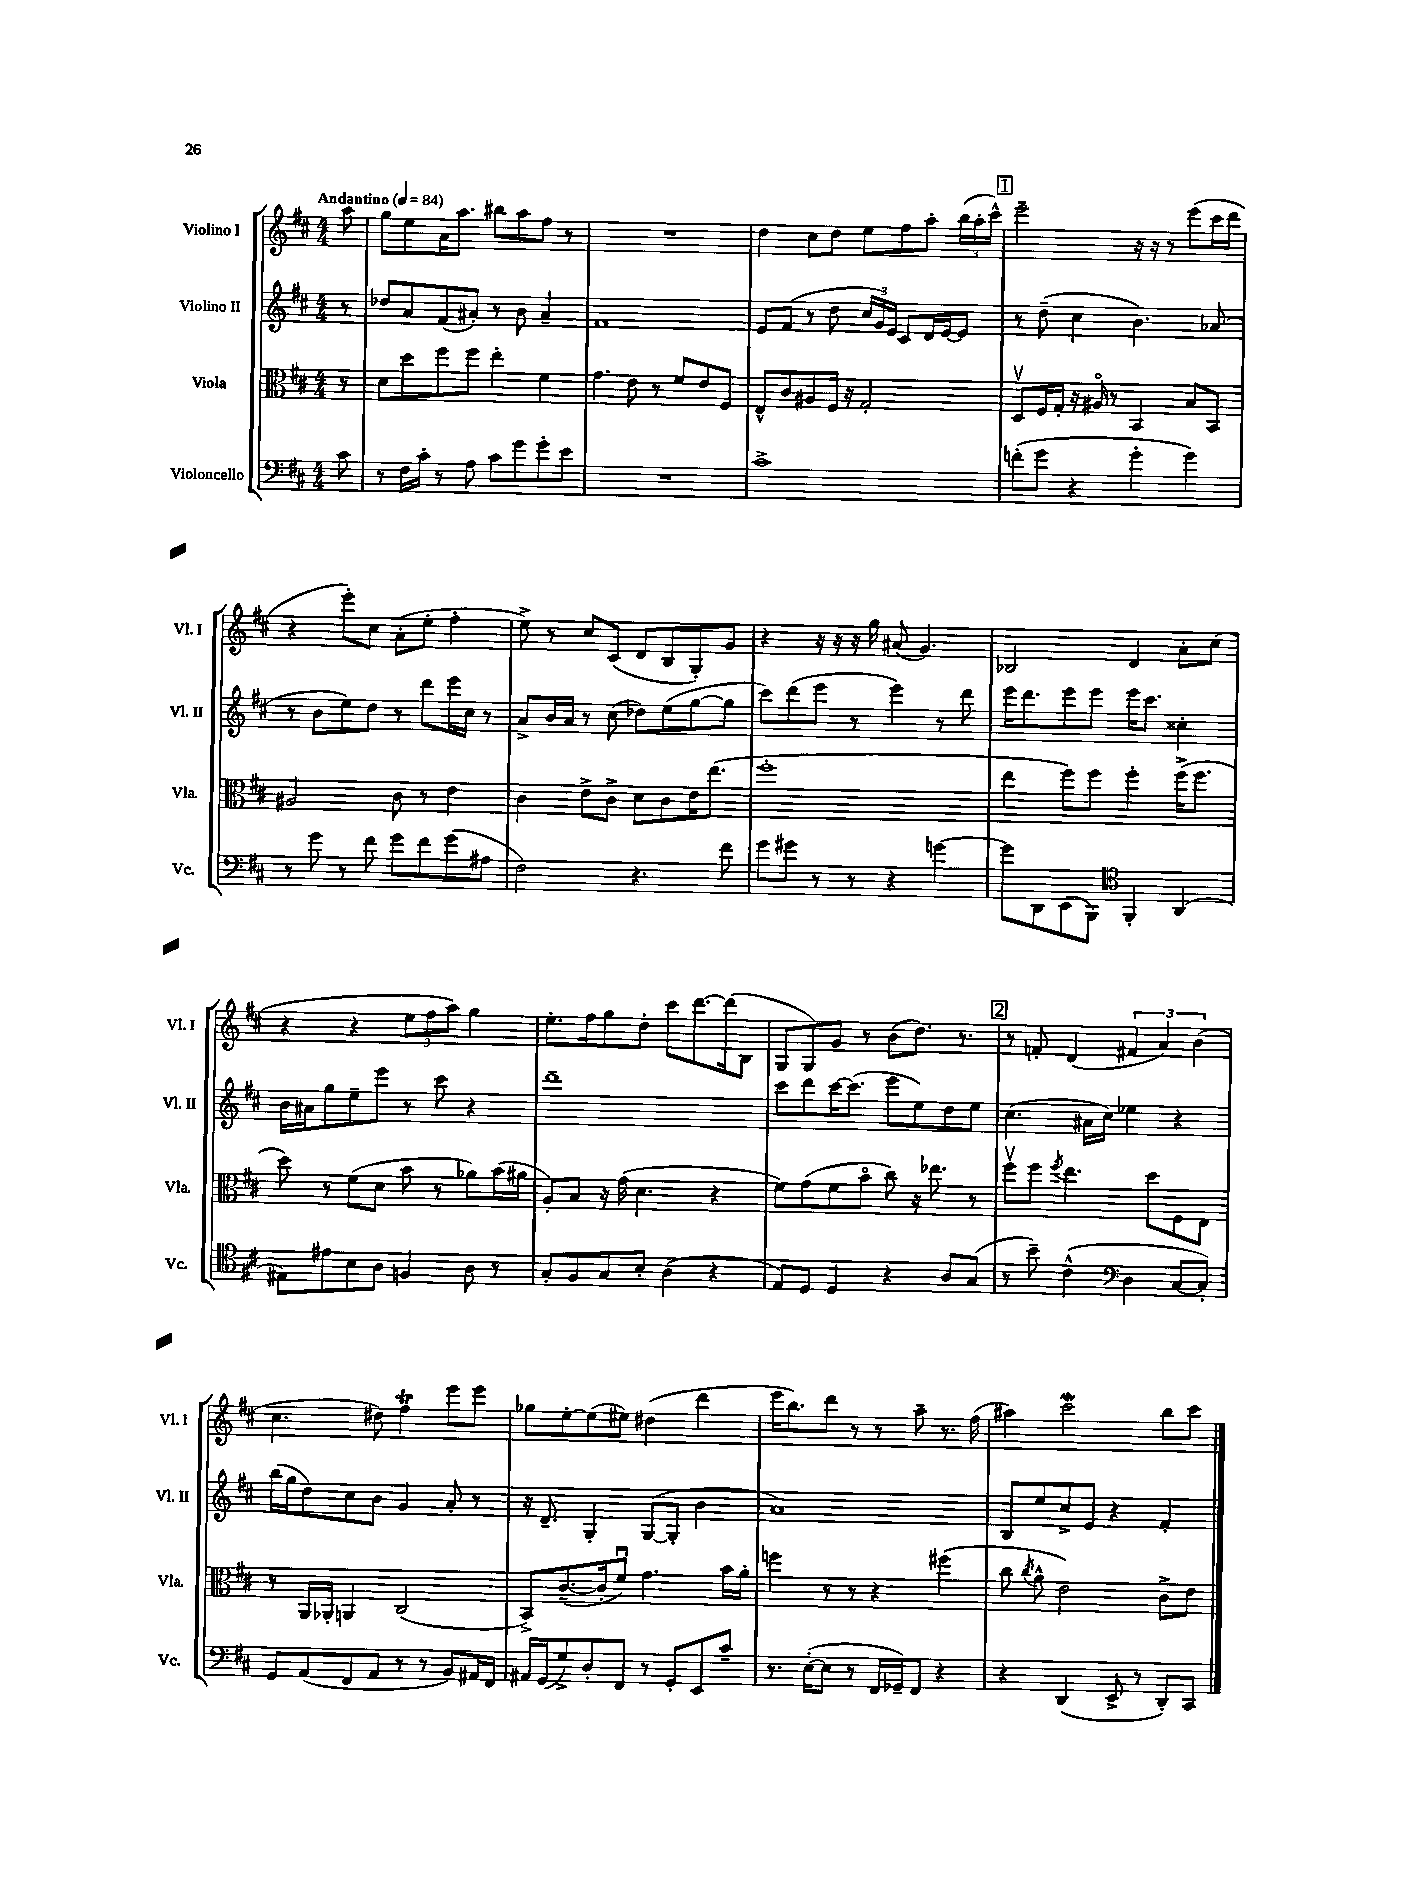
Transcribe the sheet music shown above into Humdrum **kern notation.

**kern	**kern	**kern	**kern
*staff4	*staff3	*staff2	*staff1
*clefF4	*clefC3	*clefG2	*clefG2
*k[f#c#]	*k[f#c#]	*k[f#c#]	*k[f#c#]
*M4/4	*M4/4	*M4/4	*M4/4
*MM84	*MM84	*MM84	*MM84
8c#\	8r	8r	8aa\
=	=	=	=
8r	8d\L	8dd-/L	8gg\L
16F#\LL	8dd\	8a/	8ee\
16c#'\JJ	.	.	.
8r	8ff#\	(8f#/	16a\K
.	.	.	8.aa\J
8A\	8ff#\J	8a#'/J)	.
8c#\L	4ee'\	8r	8bb#\L
8g\	.	8b\	8aa\
8g'\	4f#\	4a#~/	8ff#\J
8e\J	.	.	8r
=	=	=	=
1r	4.g\	1f#	1r
.	8e\	.	.
.	8r	.	.
.	8f#/L	.	.
.	8e/	.	.
.	8F#/J	.	.
=	=	=	=
1c#^	8E^^/L	8e/L	4dd\
.	8c#/	(8f#/J	.
.	8A#/	8r	8cc#\L
.	16F#/Jk	8dd\	8dd\J
.	16r	.	.
.	2G'/	24cc#/LL	8ee\L
.	.	24g/)	.
.	.	24e/JJ	.
.	.	8c#/L	8ff#\
.	.	16d/L	8aa'\J
.	.	[16e/J	.
.	.	8e/]J	(24bb\LL
.	.	.	24aa'\
.	.	.	24ccc#^^\JJ)
=	=	=	=
(8f'\L	8Dv/L	8r	2eee~\
8g\J	16F#/L	(8dd~\	.
.	16G'/JJ	.	.
4r	16r	4cc#\	.
.	16A#o/	.	.
.	8r	.	.
4g'\	4BB/	4.b\)	16r
.	.	.	16r
.	.	.	8r
4g\)	8B/L	.	(8eee\L
.	8BB/J	(8a-/	16ccc#\L
.	.	.	16ddd\JJ
=	=	=	=
8r	2A#/	8r	4r
8g\	.	8b\L	.
8r	.	8ee\)	8eee'\L)
8f#\	.	8dd\J	8cc#\J
8g\L	8c#\	8r	(8a'\L
8f#\	8r	8ddd\L	8ee'\J
(8g\	4e\	16eee\L	4ff#'\
.	.	16cc#\JJ	.
8A#\J	.	8r	.
=	=	=	=
2F#\)	4c#\	8a^/L	8ee^\)
.	.	16b/L	8r
.	.	16a/JJ	.
.	8e^\L	8r	8cc#/L
.	8c#^\J	(8cc#\	(8c#/J
4.r	8d\L	8dd-\L)	8d/L
.	8c#\	(8ee\	8B/
.	16e\K	[8gg\	8G'/)
.	(8.ee\J	.	.
8f#\	.	8gg\]J	8g/J
=	=	=	=
8g\L	1ff#'	8ccc#\L)	4r
8g#\J	.	(8ddd\	.
8r	.	8eee\J	16r
.	.	.	16r
8r	.	8r	16r
.	.	.	16gg\
4r	.	4eee\)	(8a#/
.	.	.	4.g/)
[4g\	.	8r	.
.	.	8ddd\	.
=	=	=	=
8g\]L	4ee\	16eee\LK	2B-/
.	.	8.ddd\	.
8DD\	.	.	.
(8EE\	8ff#\L)	8eee\	.
8BBB\J)	8ff#\J	8eee\J	.
*clefC4	*	*	*
4FF#'/	4ff#'\	16eee\LK	4d/
.	.	8.ccc#\J	.
(4AA/	(16ff#^\LK	4cc##'\	8a'\L
.	8.ff#\J	.	.
.	.	.	(8cc#\J
=	=	=	=
8E#\L)	8dd\)	16b\LL	4r
.	.	16a#\J	.
8e#\	8r	8gg\	.
8B\	(8f#\L	8ee~\	4r
8A\J	8d\J	8eee\J	.
4F/	8b\	8r	12ee\L
.	.	.	12ff#\
.	8r	8ccc#\	.
.	.	.	12aa\J)
8A\	8a-\L)	4r	4gg\
8r	(16b\L	.	.
.	16a#\JJ	.	.
=	=	=	=
8G'/L	8A'/L)	1ddd~	8.ee'\L
8F#/	8B/J	.	.
.	.	.	16ff#\k
8G/	16r	.	8gg\
.	(16g\	.	.
8B'/J	4.d\	.	8dd'\J
(4A\	.	.	8ccc#\L
.	.	.	[8.ddd\
4r	4r	.	.
.	.	.	(16ddd\]k
.	.	.	8B\J
=	=	=	=
8E/L)	8f#\L)	8ccc#\L	8G/L
8D/J	(8g\	8ddd\	8G/)
4D/	8f#\	[16ccc#\K	8g/J
.	.	(8.ccc#\]J	.
.	8bo\J	.	8r
4r	8cc#\)	8eee\L	(8b\L
.	16r	8ee\)	8.dd\J)
.	8.ee-\	.	.
8A/L	.	8dd\	.
.	.	.	8.r
(8G/J	8r	8ee\J	.
=	=	=	=
8r	8ff#v\L	(4.cc#\	8r
8b~\)	8ff#\J	.	8f'/
.	8qff#/	.	.
(4c#^^\	4.ee\	.	(4d/
.	.	16a#\LL	.
.	.	16cc#\JJ)	.
*clefF4	*	*	*
4D\	.	4ee-\	6f#/
.	8dd\L	.	.
.	.	.	6a/)
[8C#/L	8F#\	4r	.
.	.	.	(6b\
8C#'/]J)	8E\J	.	.
=	=	=	=
8GG/L	8r	(16bb\LL	4.cc#\
.	.	16gg\J	.
(8AA/	16AA/LL	8dd\)	.
.	16AA-'/JJ	.	.
8FF#/	4AA/	8cc#\	.
8AA/J	.	8b\J	8dd#\)
8r	(2C#/	4g/	4ff#\
8r	.	.	.
8BB/L)	.	8a'/	8eee\L
16AA#/L	.	8r	8eee\J
16FF#/JJ	.	.	.
=	=	=	=
16AA#/LL	8BB^/L)	16r	8gg-\L
(16GG/J	.	8.d~/	.
8G^/)	([8.c#~/	.	[8ee'\
8D'/	.	4G'/	(8ee\]
.	16c#'/]k	.	.
8FF#/J	8f#u/J)	.	8ee#\J)
8r	4.g\	([8G/L	(4dd#\
8GG'/L	.	8G'/]J	.
8EE/	.	4b\	4ddd\
8c#~/J	16b\LL	.	.
.	16a'\JJ	.	.
=	=	=	=
8.r	4ff\	1a)	16eee\LK
.	.	.	8.bb\)
([16E'\LK	.	.	.
8E\]J	8r	.	8ddd\J
8r	8r	.	8r
16FF#/LL	4r	.	8r
16GG-~/J)	.	.	.
8FF#/J	.	.	8aa~\
4r	(4ff#\	.	8.r
.	.	.	(16ff#\
=	=	=	=
4r	8cc#\	8B/L	4aa#\)
.	8qcc#/	.	.
.	8a^^\	8ee/	.
(4DD/	2e\)	8cc#^/	2ccc#\
.	.	8e/J	.
8EE^/	.	4r	.
8r	.	.	.
8DD'/L)	8c#^\L	4f#'/	8bb\L
8CC#/J	8e\J	.	8ccc#\J
==	==	==	==
*-	*-	*-	*-
